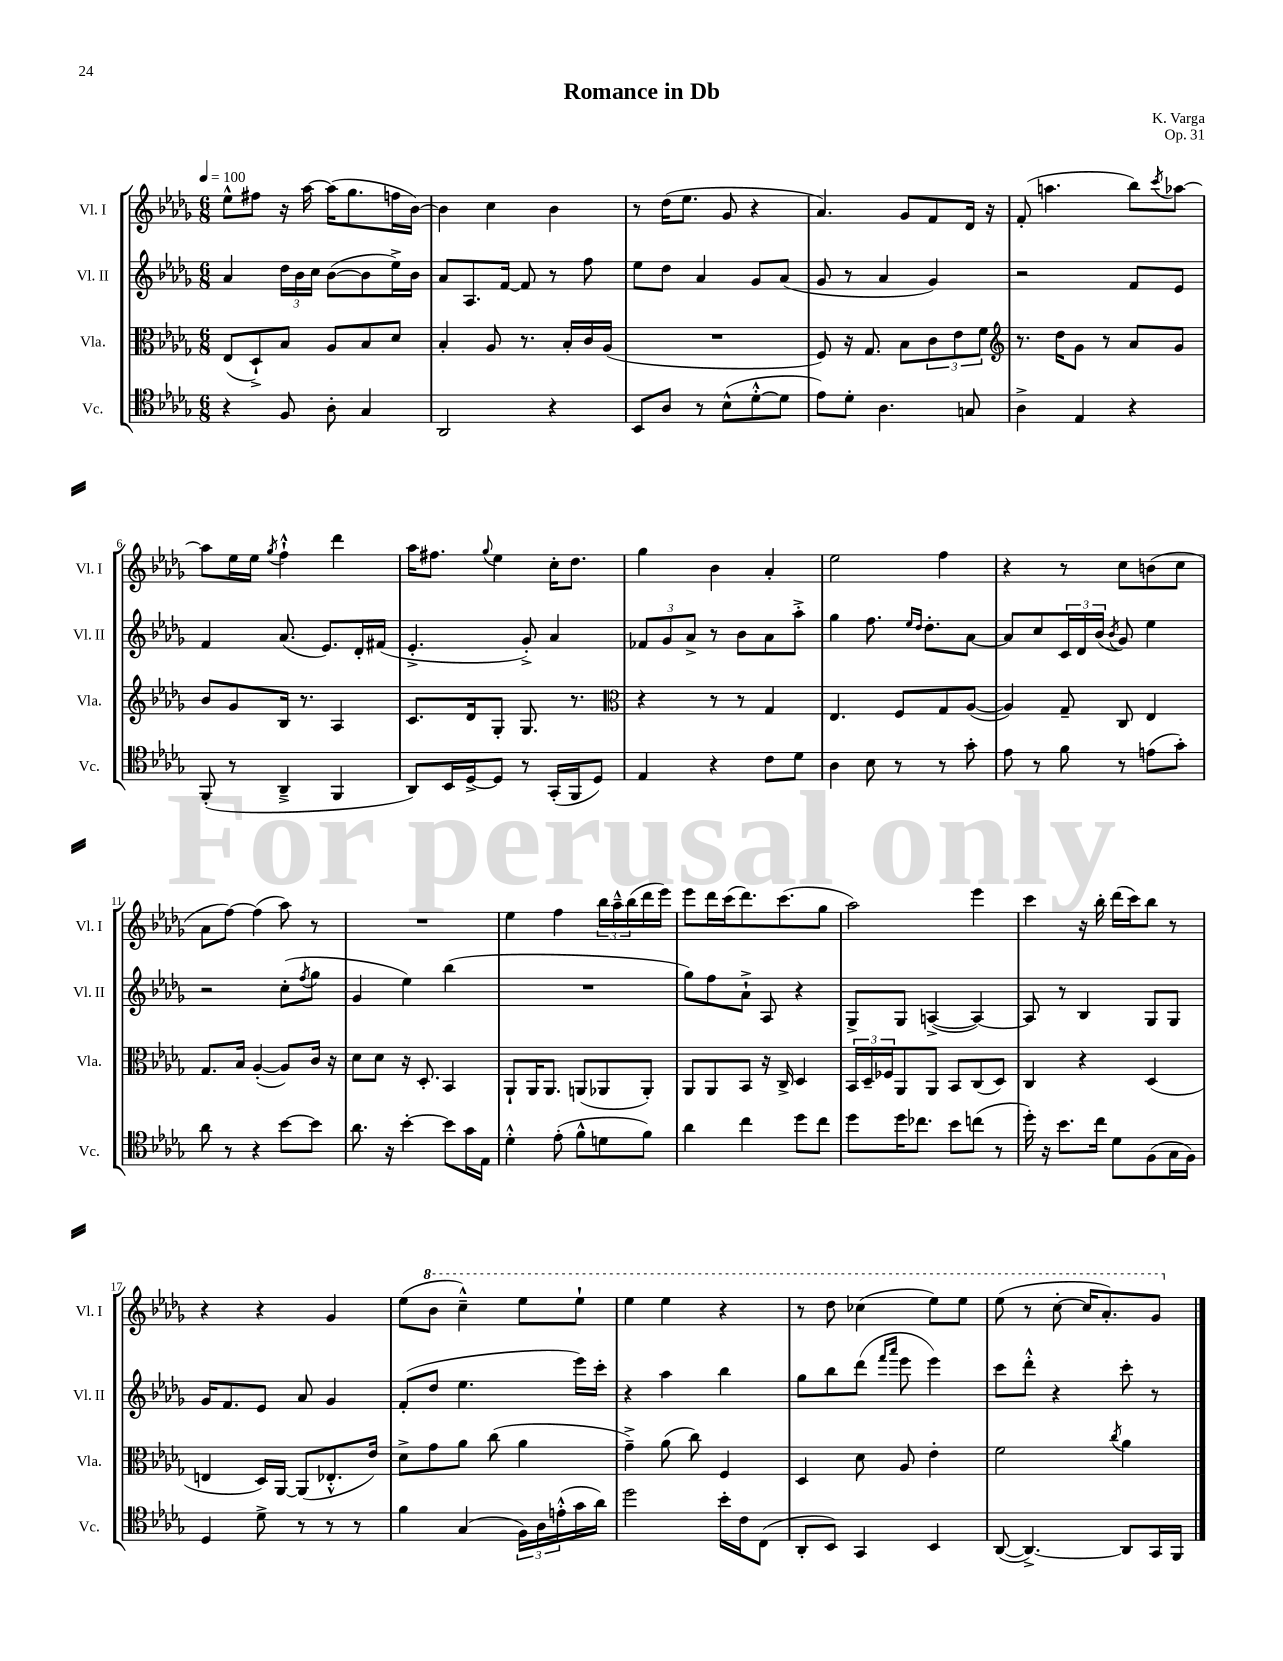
\header { title = "Romance in Db" composer = "K. Varga" opus = "Op. 31" }
<<
\new StaffGroup <<
\new Staff = "s0" \with { instrumentName = "Vl. I" shortInstrumentName = "Vl. I" } {
    \clef treble \key des \major \numericTimeSignature \time 6/8 \tempo 4 = 100
    ees''8-^ fis''8 r16 aes''16~ aes''16( ges''8. f''16 bes'16~) |
    bes'4 c''4 bes'4 |
    r8 des''16( ees''8. ges'8 r4 |
    aes'4.) ges'8 f'8 des'16 r16 |
    f'8-.( a''4. bes''8) \acciaccatura { c'''8 } aes''8~ |
    aes''8 ees''16 ees''16 \acciaccatura { ges''8 } f''4-!-^ des'''4 |
    aes''16 fis''8. \appoggiatura { ges''8 } ees''4 c''16-. des''8. |
    ges''4 bes'4 aes'4-. |
    ees''2 f''4 |
    r4 r8 c''8 b'8( c''8 |
    aes'8 f''8~) f''4( aes''8) r8 |
    R2. |
    ees''4 f''4 \tuplet 3/2 { bes''16 aes''16---^ bes''16( } des'''16 ees'''16) |
    ees'''8 des'''16 c'''16( des'''8.) c'''8.( ges''8 |
    aes''2) ees'''4 |
    c'''4 r16 bes''16-. des'''16( c'''16) bes''8 r8 |
    r4 r4 ges'4 |
    ees''8( \ottava #1 bes''8 c'''4---^) ees'''8 ees'''8-! |
    ees'''4 ees'''4 r4 |
    r8 des'''8 ces'''4( ees'''8) ees'''8 |
    ees'''8( r8 c'''8~-. c'''16 aes''8.-.) ges''8 \ottava #0 \bar "|." |
}
\new Staff = "s1" \with { instrumentName = "Vl. II" shortInstrumentName = "Vl. II" } {
    \clef treble \key des \major \numericTimeSignature \time 6/8
    aes'4 \tuplet 3/2 { des''16 bes'16 c''16 } bes'8~( bes'8 ees''16->) bes'16 |
    aes'8 aes8. f'16~ f'8 r8 f''8 |
    ees''8 des''8 aes'4 ges'8 aes'8( |
    ges'8 r8 aes'4 ges'4) |
    r2 f'8 ees'8 |
    f'4 aes'8.( ees'8.) des'16-. fis'16( |
    ees'4.-.-> ges'8-.->) aes'4 |
    \tuplet 3/2 { fes'8 ges'8 aes'8-> } r8 bes'8 aes'8 aes''8-.-> |
    ges''4 f''8. \grace { ees''16 des''16 } des''8.-. aes'8~ |
    aes'8 c''8 \tuplet 3/2 { c'16 des'16 bes'16( } \acciaccatura { bes'8 } ges'8) ees''4 |
    r2 c''8-.( \acciaccatura { f''8 } ges''8 |
    ges'4 ees''4) bes''4( |
    R2. |
    ges''8) f''8 aes'8-!-> aes8 r4 |
    ges8-> ges8 a4~->( a4~) |
    a8 r8 bes4 ges8 ges8 |
    ges'16 f'8. ees'8 aes'8 ges'4 |
    f'8-.( des''8 ees''4. ees'''16) c'''16-. |
    r4 aes''4 bes''4 |
    ges''8 bes''8 des'''8( \grace { f'''16 aes'''16 } ees'''8 ees'''4) |
    c'''8 des'''8-.-^ r4 c'''8-. r8 \bar "|." |
}
\new Staff = "s2" \with { instrumentName = "Vla." shortInstrumentName = "Vla." } {
    \clef alto \key des \major \numericTimeSignature \time 6/8
    ees8( des8-!->) bes8 aes8 bes8 des'8 |
    bes4-. aes8 r8. bes16-. c'16 aes16( |
    R2. |
    f8) r16 ges8. bes8 \tuplet 3/2 { c'8 ees'8 f'8 } |
    \clef treble r8. des''16 ges'8 r8 aes'8 ges'8 |
    bes'8 ges'8 bes16 r8. aes4 |
    c'8. des'16 ges8-. ges8. r8. |
    \clef alto r4 r8 r8 ges4 |
    ees4. f8 ges8 aes8~( |
    aes4) ges8-- c8 ees4 |
    ges8. bes16 aes4~-.( aes8) c'16 r16 |
    des'8 des'8 r16 des8.-. bes,4 |
    aes,8-! aes,16 aes,8. a,8( aes,8 aes,8-.) |
    aes,8 aes,8 bes,8 r16 c16-> des4 |
    \tuplet 3/2 { bes,16 des16-- fes16 } aes,8 aes,8 bes,8 c8( des8) |
    c4 r4 des4( |
    e4 des16) aes,16~ aes,8( ees8.-.-^ ees'16) |
    des'8-> ges'8 aes'8 c''8( aes'4 |
    ges'4--->) aes'8( c''8) f4 |
    des4 des'8 aes8 ees'4-. |
    f'2 \acciaccatura { c''8 } aes'4 \bar "|." |
}
\new Staff = "s3" \with { instrumentName = "Vc." shortInstrumentName = "Vc." } {
    \clef tenor \key des \major \numericTimeSignature \time 6/8
    r4 f8 aes8-. ges4 |
    aes,2 r4 |
    bes,8 aes8 r8 bes8-^( des'8~-.-^ des'8 |
    ees'8) des'8-. aes4. g8 |
    aes4-> ees4 r4 |
    f,8-.( r8 aes,4---> f,4 |
    aes,8) bes,16 des16~-> des8 r8 ges,16-.( f,16 des8) |
    ees4 r4 c'8 des'8 |
    aes4 bes8 r8 r8 ges'8-. |
    ees'8 r8 f'8 r8 e'8( ges'8-.) |
    aes'8 r8 r4 bes'8~ bes'8 |
    aes'8. r16 bes'4~-. bes'8 ges'16 ees16 |
    des'4-.-^ ees'8-.( f'8-^ d'8 f'8) |
    aes'4 c''4 des''8 c''8 |
    des''8 des''16 ces''8. bes'8 c''8( r8 |
    des''16-.) r16 bes'8. c''16 des'8 f8( ges16 f16) |
    des4 des'8-> r8 r8 r8 |
    f'4 ges4( \tuplet 3/2 { f16) aes16 e'16-.-^( } ges'16 aes'16) |
    des''2 bes'16-. c'16 c8( |
    aes,8-. bes,8) ges,4 bes,4 |
    aes,8~( aes,4.~->) aes,8 ges,16 f,16 \bar "|." |
}
>>
>>
